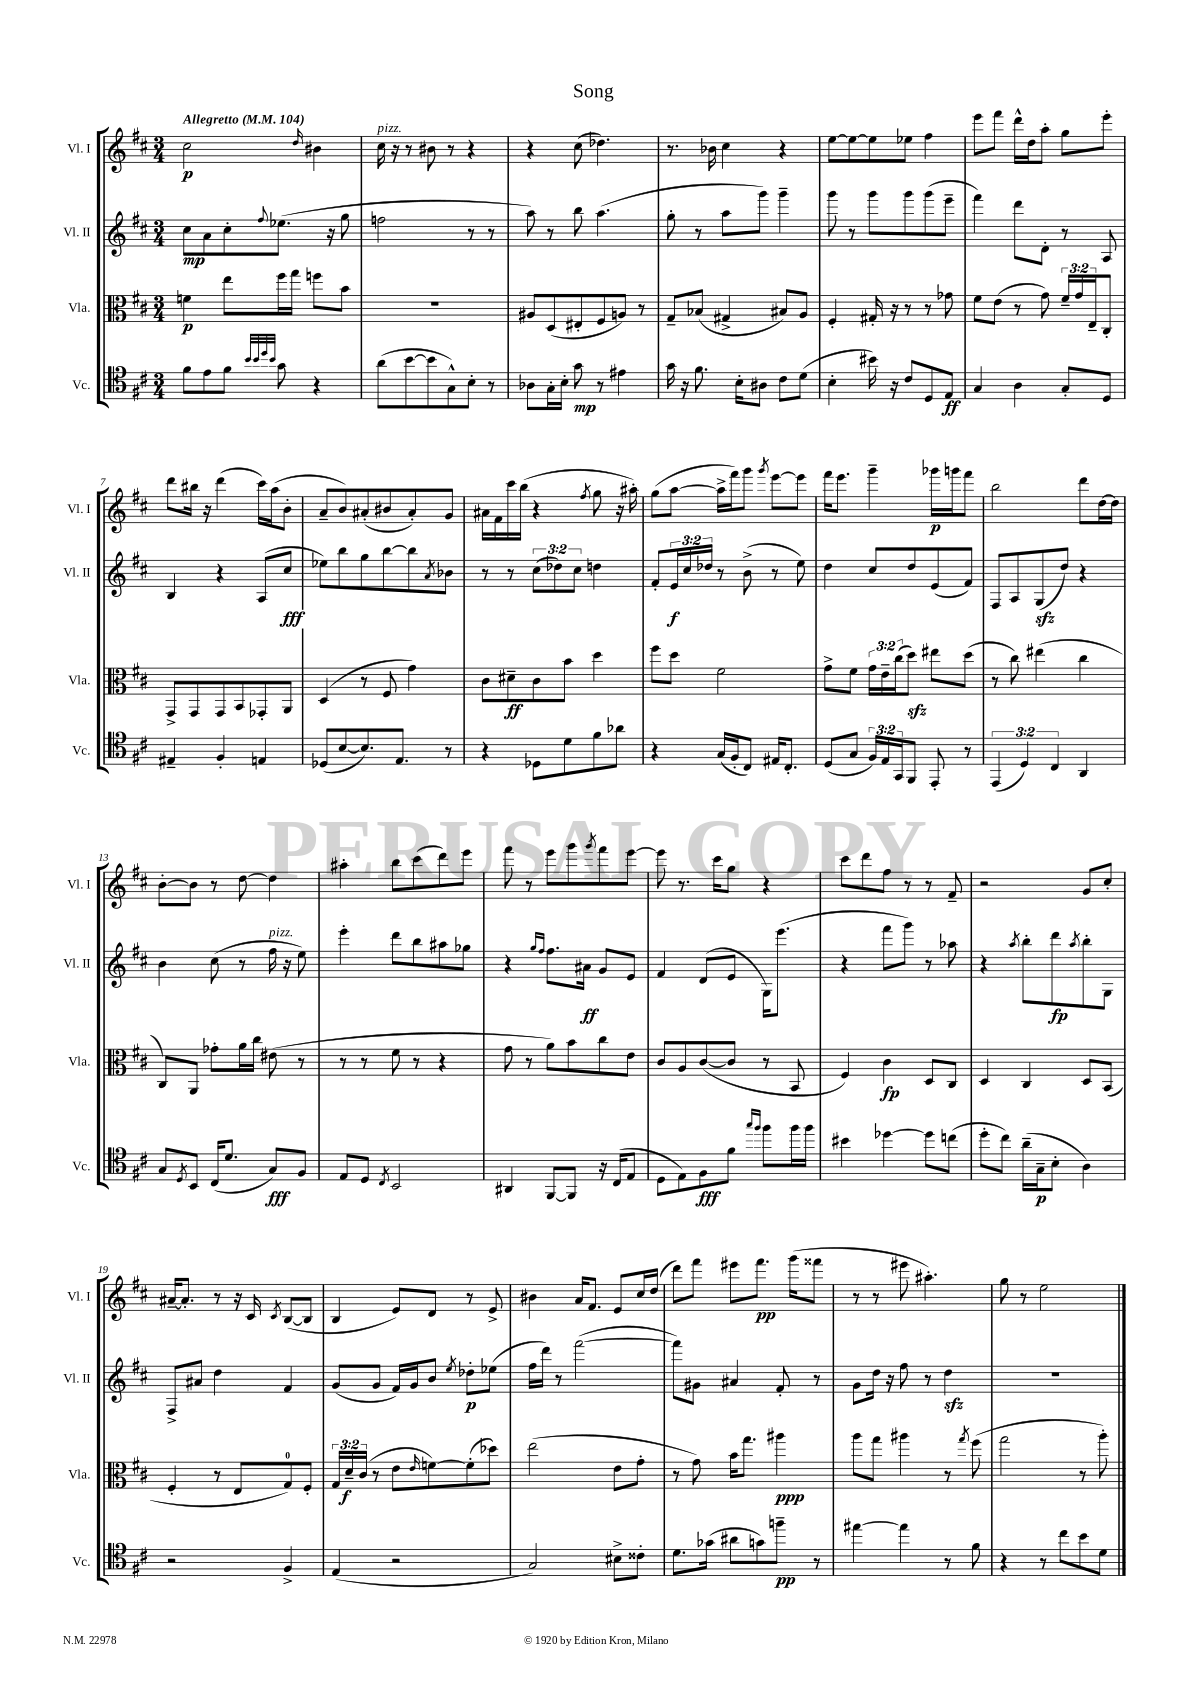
\header { title = "Song" }
<<
\new StaffGroup <<
\new Staff = "s0" \with { instrumentName = "Vl. I" shortInstrumentName = "Vl. I" } {
    \clef treble \key d \major \numericTimeSignature \time 3/4 \tempo "Allegretto" 4 = 104
    cis''2\p \grace { d''16 } bis'4 |
    cis''16^\markup { \italic "pizz." } r16 r8 bis'8 r8 r4 |
    r4 cis''8( des''4.) |
    r8. bes'16 cis''4 r4 |
    e''8~ e''8~ e''8 ees''8 fis''4 |
    e'''8 fis'''8 d'''16-^ d''16 a''8-. g''8 e'''8-. |
    d'''8 bis''16 r16 d'''4( cis'''16) a''16( b'8-. |
    a'8-- b'8) ais'8-.( bis'8 ais'8-.) g'8 |
    ais'16 fis'16 cis'''16 b''16( r4 \acciaccatura { fis''8 } g''8 r16 ais''16-.) |
    g''8( a''8~ a''16-> fis'''16) g'''8 \acciaccatura { g'''8 } e'''8~ e'''8 |
    fis'''16 e'''8. g'''4-- ges'''16\p g'''16 fis'''8 |
    b''2 d'''8 d''16~ d''16 |
    b'8~-. b'8 r8 d''8~ d''4 |
    ais''4-. b''8 cis'''8( d'''8) e'''8 |
    fis'''8 r8 e'''8 g'''8 \acciaccatura { g'''8 } fis'''8 e'''8~ |
    e'''8 r8. cis'''16 g''8 r4 |
    cis'''8 d'''8 fis''8 r8 r8 fis'8-- |
    r2 g'8 cis''8-. |
    ais'16~-- ais'8.-. r8 r16 cis'16 \acciaccatura { cis'8 } b8~( b8 |
    b4 e'8) d'8 r8 e'8-> |
    bis'4 a'16 fis'8. e'8 cis''16 d''16( |
    d'''8) fis'''8 eis'''8 fis'''8.\pp g'''16( fisis'''8 |
    r8 r8 eis'''8 ais''4.-.) |
    g''8 r8 e''2 \bar "|." |
}
\new Staff = "s1" \with { instrumentName = "Vl. II" shortInstrumentName = "Vl. II" } {
    \clef treble \key d \major \numericTimeSignature \time 3/4 \override Staff.TupletNumber.text = #tuplet-number::calc-fraction-text
    cis''8\mp a'8 cis''8-. \appoggiatura { fis''8 } ees''8.( r16 g''8 |
    f''2 r8 r8 |
    a''8) r8 b''8 a''4.( |
    g''8-. r8 a''8 g'''8) g'''4-- |
    g'''8 r8 g'''8 g'''8 g'''8( e'''8-- |
    fis'''4) d'''8 d'8-. r8 a8 |
    b4 r4 a8( cis''8\fff |
    ees''8) b''8 g''8 b''8~ b''8 \acciaccatura { a'8 } bes'8 |
    r8 r8 \tuplet 3/2 { cis''8( des''8) cis''8 } d''4 |
    fis'8-. \tuplet 3/2 { e'16\f cis''16 des''16 } r8 b'8->( r8 e''8) |
    d''4 cis''8 d''8 e'8( fis'8) |
    fis8 a8 g8\sfz( d''8) r4 |
    b'4 cis''8( r8 fis''16^\markup { \italic "pizz." } r16 e''8) |
    e'''4-. d'''8 b''8 ais''8 ges''8 |
    r4 \grace { g''16 fis''16 } fis''8. ais'16\ff g'8 e'8 |
    fis'4 d'8( e'8 g16) e'''8.( |
    r4 fis'''8 g'''8) r8 aes''8 |
    r4 \acciaccatura { a''8 } b''8-. d'''8\fp \acciaccatura { a''8 } b''8-. g8 |
    fis8-> ais'8 d''4 fis'4 |
    g'8( g'8 fis'16) g'16 b'8 \acciaccatura { e''8 } des''8-.\p ees''8( |
    fis''16 d'''16) r8 fis'''2~( |
    fis'''8) gis'8 ais'4 fis'8-. r8 |
    g'8 d''16 r16 fis''8 r8 d''4\sfz |
    R2. \bar "|." |
}
\new Staff = "s2" \with { instrumentName = "Vla." shortInstrumentName = "Vla." } {
    \clef alto \key d \major \numericTimeSignature \time 3/4 \override Staff.TupletNumber.text = #tuplet-number::calc-fraction-text
    f'4\p e''8 fis''16 g''16 f''8 b'8 |
    R2. |
    ais8 d8( eis8-. fis8 a8) r8 |
    g8-- bes8( gis4-> bis8) a8 |
    fis4-. gis16-. r16 r8 r8 ges'8 |
    fis'8 e'8( r8 g'8) \tuplet 3/2 { fis'16-- g'16 e16-- } cis8-. |
    g,8-> g,8 g,8 b,8 ges,8-. a,8 |
    d4( r8 fis8 g'4) |
    cis'8 dis'8--\ff cis'8 b'8 d''4 |
    fis''8 d''8 fis'2 |
    g'8-> fis'8 \tuplet 3/2 { g'16 e'16-- cis''16( } d''8\sfz) eis''8 d''8( |
    r8 cis''8) eis''4( cis''4 |
    cis8) a,8 ges'8-. a'16 cis''16 eis'8( r8 |
    r8 r8 fis'8 r8 r4 |
    g'8 r8 a'8) b'8 cis''8 e'8 |
    cis'8 a8 cis'8~( cis'8 r8 b,8 |
    fis4) cis'4\fp d8 cis8 |
    d4 cis4 d8 b,8( |
    fis4-. r8 e8 g8-0) fis8-. |
    \tuplet 3/2 { g16 d'16--\f cis'16( } r8 e'8 \grace { e'16 } f'8~) f'8-.( des''8) |
    e''2( e'8 g'8-. |
    r8 g'8) b'16 g''8. ais''4\ppp |
    a''8 g''8 ais''4 r8 \acciaccatura { g''8 } fis''8( |
    g''2 r8 a''8-.) \bar "|." |
}
\new Staff = "s3" \with { instrumentName = "Vc." shortInstrumentName = "Vc." } {
    \clef tenor \key d \major \numericTimeSignature \time 3/4 \override Staff.TupletNumber.text = #tuplet-number::calc-fraction-text
    fis'8 e'8 fis'8 \grace { b'32 b'32 d''32 b'32 } g'8 r4 |
    a'8( b'8~ b'8 g8-^) b8-. r8 |
    aes8 g16-. b16-. g'8\mp r8 eis'4 |
    g'16 r16 fis'8. b16-. ais8 cis'8 d'8( |
    b4-. bis'16) r16 cis'8 d8 e8\ff |
    g4 a4 g8-. d8 |
    eis4-- fis4-. e4 |
    des8( b8~ b8.) e8. r8 |
    r4 des8 d'8 fis'8 aes'8 |
    r4 g16( fis16-. cis8) eis16 cis8.-. |
    d8( g8 \tuplet 3/2 { fis16) e16 g,16 } fis,8 e,8-. r8 |
    \tuplet 3/2 { e,4( d4) cis4 } a,4 |
    g8 \acciaccatura { d8 } b,8 cis16( d'8. g8\fff) fis8 |
    e8 d8 \acciaccatura { cis8 } b,2 |
    ais,4 fis,8~ fis,8 r16 cis16( e8 |
    d8 e8) fis8\fff fis'8 \grace { g''16 fis''16 } fis''8 fis''16 fis''16 |
    bis'4 des''4~ des''8 c''8( |
    d''8-. cis''8) a'16--( g16--\p b8-. a4) |
    r2 fis4-> |
    e4( r2 |
    g2) bis8-> cisis'8-. |
    d'8. ges'16( ais'8 g'8) f''8--\pp r8 |
    eis''4~ eis''4 r8 fis'8 |
    r4 r8 cis''8 b'8 d'8 \bar "|." |
}
>>
>>
